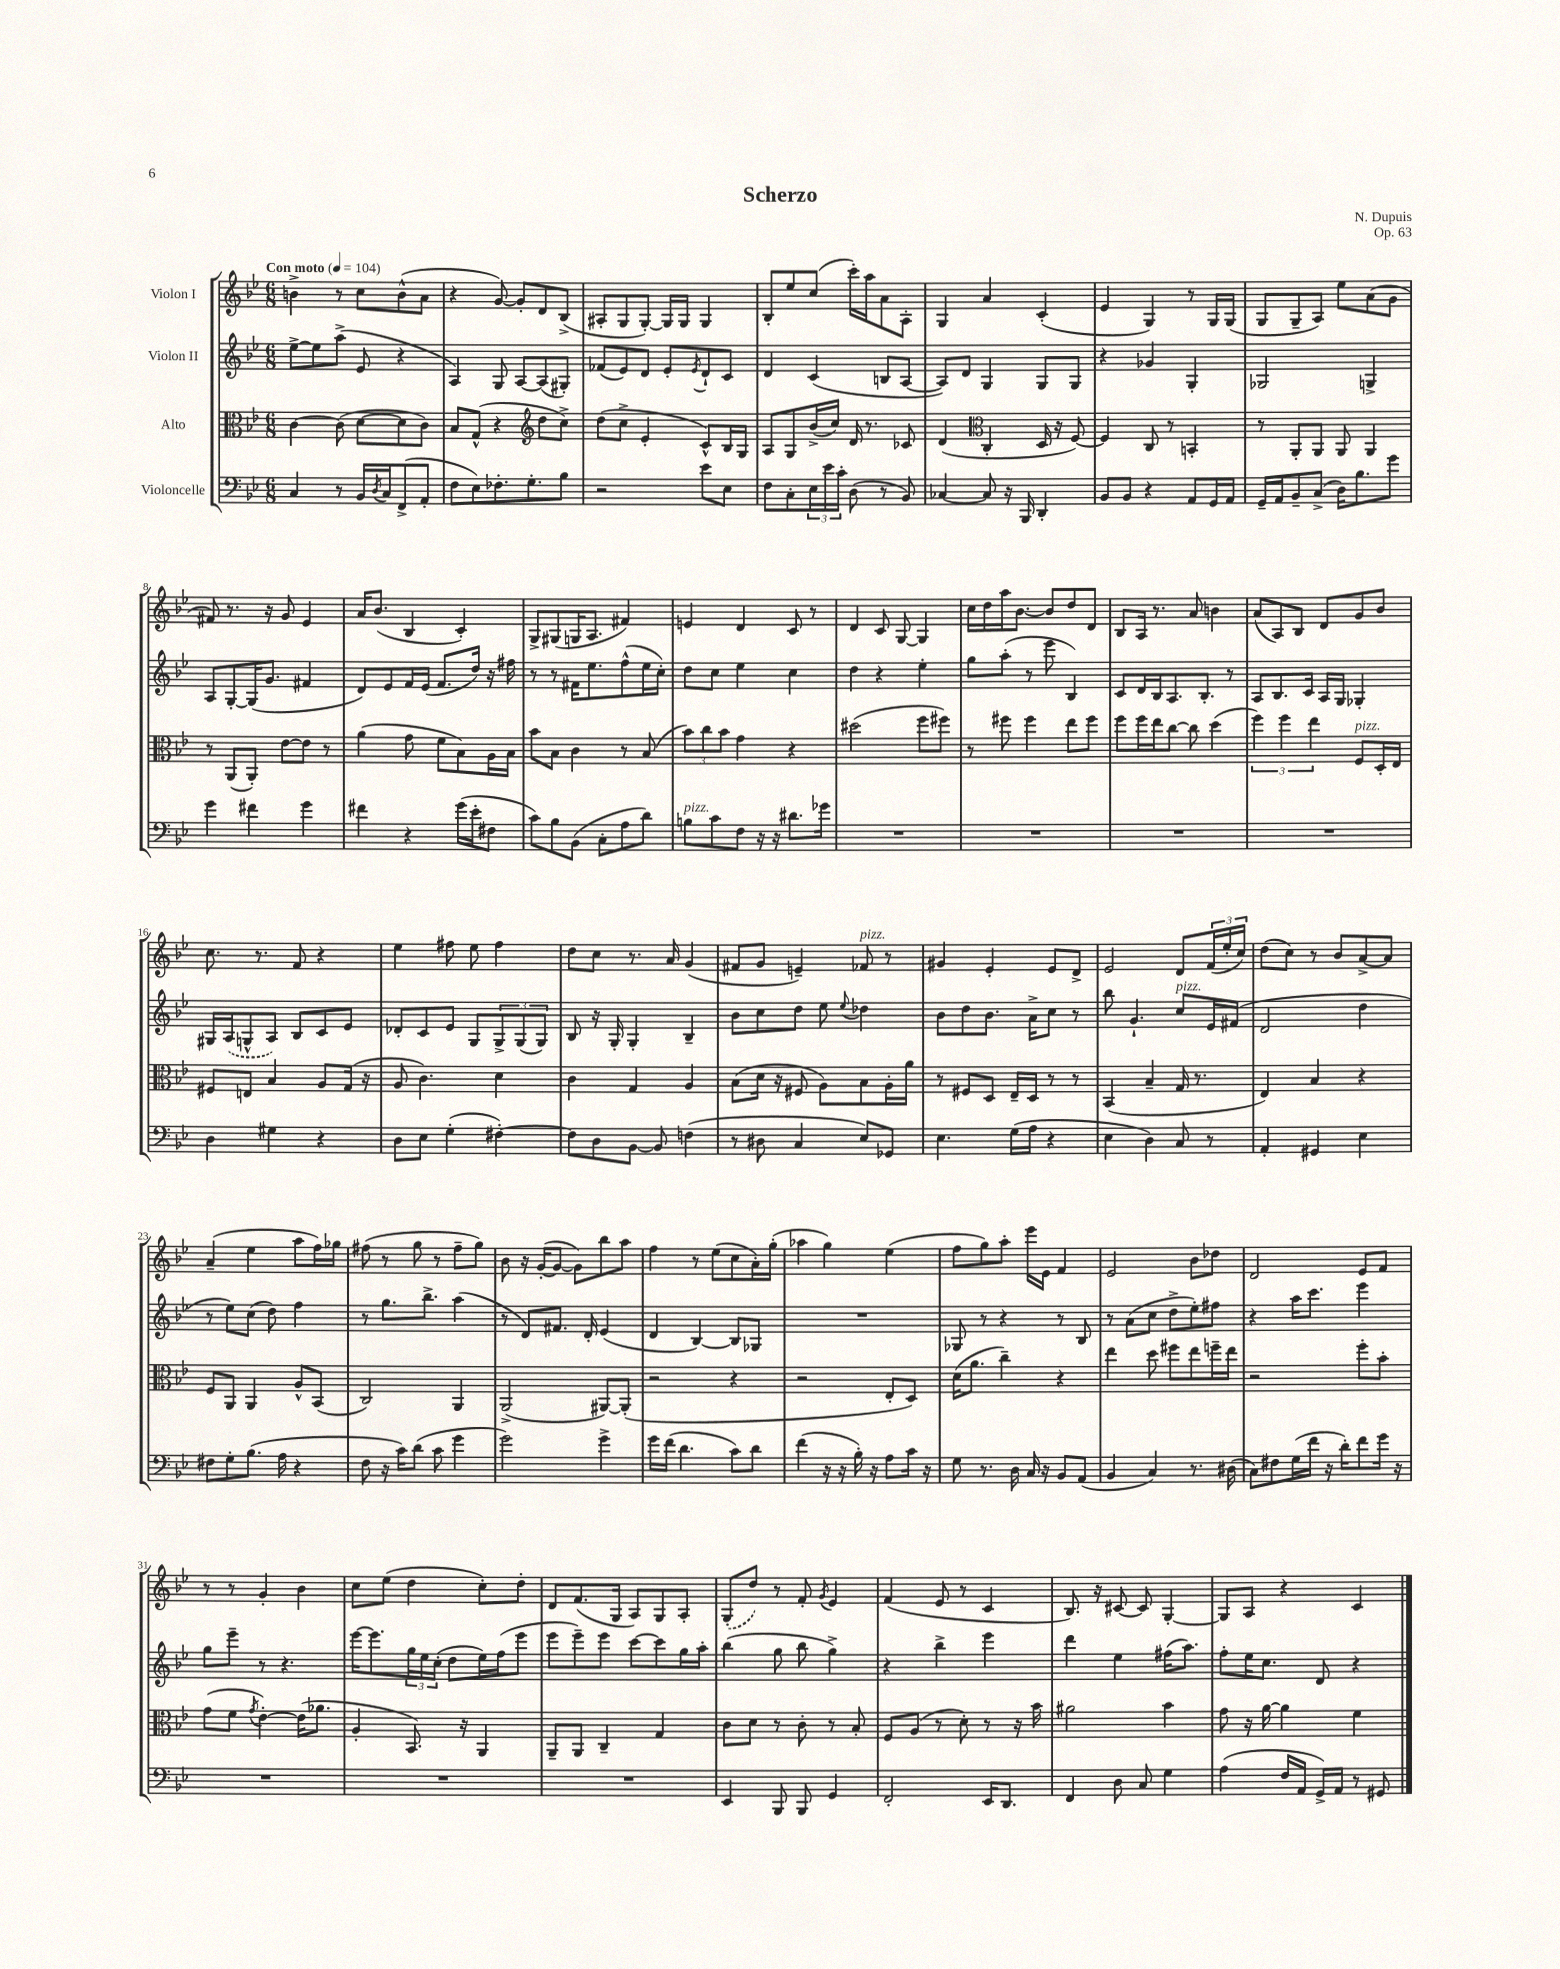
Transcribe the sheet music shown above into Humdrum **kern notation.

**kern	**kern	**kern	**kern
*staff4	*staff3	*staff2	*staff1
*clefF4	*clefC3	*clefG2	*clefG2
*k[b-e-]	*k[b-e-]	*k[b-e-]	*k[b-e-]
*M6/8	*M6/8	*M6/8	*M6/8
*MM104	*MM104	*MM104	*MM104
4C/	[4c\	[8ee-^\L	4b^\
.	.	8ee-\]	.
8r	(8c\]	(8aa^\J	8r
16BB-/LL	[8d\L	8e-/	8cc\L
8qD/	.	.	.
16C/J	.	.	.
(8FF^/	8d\]	4r	(8b^^\
8AA'/J	8c\J)	.	8a\J
=	=	=	=
8F\L	8B-/L	4A/)	4r
8E-\)	(8G^^/J	.	.
8.F-'\	4r	8G/	[8g/)
.	.	[8A/L	8g'/]L
8.G'\	.	.	.
*	*clefG2	*	*
.	8dd\L	(8A/]	8d/
8B-\J	8cc^\J)	8G#'/J)	(8B-^/J
=	=	=	=
2r	(8dd\L	(8f-/L	8A#'/L
.	8cc^\J	8e-/)	8G/
.	4e-'/	8d/J	[8G'/J)
.	.	8e-'/L	16G/]LL
.	.	.	16G/JJ
.	.	8qe-/	.
8e-\L	8c^^/L)	8d`/	4G/
8E-\J	16B-/L	8c/J	.
.	16G/JJ	.	.
=	=	=	=
8F\L	8A/L	4d/	8B-'/L
8C'\	8G/	.	8ee-/
24E-\L	(16b-^/L	(4c/	(8cc/J
24e-\	.	.	.
.	16cc/JJ)	.	.
24c'\JJ	.	.	.
(8D\	16d/	.	16ccc'\LL)
.	8.r	.	16aa\J
8r	.	8B/L	8a\
8BB-/)	8c-/	[8A/J	8A'\J
=	=	=	=
[4C-/	(4d/	8A/]L)	4G/
.	.	8d/J	.
*	*clefC3	*	*
8C-/]	4C'/	4G/	4a/
16r	.	.	.
16BBB-/	.	.	.
4DD'/	16D/	8G/L	(4c'/
.	16r	.	.
.	[8F/)	8G/J	.
=	=	=	=
8BB-/L	4F/]	4r	4e-/
8BB-/J	.	.	.
4r	8C/	4g-/	4G/)
.	8r	.	.
8AA/L	4BB'/	4G'/	8r
16GG/L	.	.	16G/LL
16AA/JJ	.	.	(16G/JJ
=	=	=	=
16GG~/LL	8r	2G-/	8G/L
16AA/J	.	.	.
8BB-~/	8AA'/L	.	8G~/
(8C^/J	8AA/J	.	8A/J)
16D\LK)	8AA/	.	8ee-\L
8.B-\	.	.	.
.	4AA/	4G^/	(8a\
8g\J	.	.	8g\J
=	=	=	=
4g\	8r	8A/L	8f#/)
.	(8AA/L	[8G'/	8.r
4f#\	8AA'/J)	(16G/]K	.
.	.	8.g/J	16r
.	[8e-\L	.	8g/
4g\	8e-\]J	4f#/	4e-/
.	8r	.	.
=	=	=	=
4f#\	(4a\	8d/L)	16a/LK
.	.	.	(8.b-/J
.	.	8e-/	.
4r	8g\	16f/L	4B-/
.	.	(16e-/JJ	.
.	8f\L	8.f/L	.
(16g\LL	8B-\)	.	4c'/)
16e-'\J	.	16dd/Jk)	.
8F#\J	16A\L	16r	.
.	16B-\JJ	16ff#\	.
=	=	=	=
8c\L)	8b-\L	8r	8G^/L
8B-\	8B-\J	8r	(8G#/
(8BB-\J	4c\	16f#\LK	16G/K
.	.	8.ee-\	8.A/J
8C'\L	.	.	.
8A\	8r	(8ff^^\	4f#/)
8d\J)	(8B-/	16ee-\L	.
.	.	16cc'\JJ)	.
=	=	=	=
8B\L	12b-\L)	8dd\L	4e/
.	12cc\	.	.
8c\	.	8cc\J	.
.	12b-\J	.	.
8F\J	4g\	4ee-\	4d/
16r	.	.	.
16r	.	.	.
8.d#\L	4r	4cc\	8c/
.	.	.	8r
16g-\Jk	.	.	.
=	=	=	=
2.r	(2dd#\	4dd\	4d/
.	.	4r	8c/
.	.	.	[8G/
.	8ff\L	4ee-'\	4G/]
.	8ff#\J)	.	.
=	=	=	=
2.r	8r	8gg\L	16cc\LL
.	.	.	16dd\
.	8ff#\	(8aa'\J	16aa\J
.	.	.	[8.b-\J
.	4ff#\	8r	.
.	.	8eee-\	8b-/]L
.	8ee-\L	4B-/)	8dd/
.	8ff#\J	.	8d/J
=	=	=	=
2.r	8ff\L	8c/L	8B-/L
.	16ff\L	16d/L	16A/Jk
.	16ee-\J	16B-/J	8.r
.	[8cc\J	8.A/	.
.	8cc\]	.	8a/
.	.	8.B-'/J	.
.	(4dd\	.	4b\
.	.	8r	.
=	=	=	=
2.r	6ff\)	8A/L	(8a/L
.	.	8.B-/	8A/)
.	6ff\	.	.
.	.	.	8B-/J
.	.	16c/Jk	.
.	6ee-\	.	.
.	.	16A/LL	8d/L
.	.	16G/JJ	.
.	8F/L	4G-'/	8g/
.	16D'/L	.	8b-/J
.	16E-/JJ	.	.
=	=	=	=
4D\	8F#/L	16G#/LL	8.cc\
.	.	(16A/J	.
.	8E/J	8G^^/	.
.	.	.	8.r
4G#\	4B-/	8A/J)	.
.	.	8B-/L	8f/
4r	8A/L	8c/	4r
.	(16G/Jk	8e-/J	.
.	16r	.	.
=	=	=	=
8D\L	8A/	8d-'/L	4ee-\
8E-\J	4.c\)	8c/	.
(4G'\	.	8e-/J	8ff#\
.	.	8G/L	8ee-\
[4F#'\)	4d\	12G^/	4ff#\
.	.	(12G/	.
.	.	12G/J)	.
=	=	=	=
8F#\]L	4c\	8B-/	8dd\L
8D\	.	16r	8cc\J
.	.	16G'/	.
[8BB-\J	4G/	4G'/	8.r
8BB-/]	.	.	.
.	.	.	16a/
(4F\	4A/	4B-~/	(4g/
=	=	=	=
8r	(8B-\L	8b-\L	8f#/L
8D#\	16d\Jk	8cc\	8g/J
.	16r	.	.
4C/	8F#/	8dd\J	4e~/)
.	8A\L)	8ee-\	.
.	.	8qqee-/	.
8E-/L)	8B-\	4dd-\	8f-/
8GG-/J	16A'\L	.	8r
.	16a\JJ	.	.
=	=	=	=
4.E-\	8r	8b-\L	4g#/
.	8F#/L	8dd\	.
.	8D/J	8.b-\J	4e-'/
(16G\LL	16E-~/LL	.	.
16A\JJ	16D/JJ	16a^\LK	.
4r	8r	8cc\J	8e-/L
.	8r	8r	8d^/J
=	=	=	=
4E-\	(4BB-/	8bb-\	2e-/
.	.	4.g`/	.
4D\)	4B-~/	.	.
8C/	16G/	8cc/L	8d/L
.	8.r	.	.
8r	.	16e-/L	(24f/L
.	.	.	24ee-'/
.	.	(16f#/JJ	.
.	.	.	24cc/JJ)
=	=	=	=
4AA'/	4E-/)	2d/	(8dd\L
.	.	.	8cc\J)
4GG#/	4B-/	.	8r
.	.	.	8b-/L
4E-\	4r	4dd\	[8a^/
.	.	.	8a/]J
=	=	=	=
8F#\L	8F/L	8r	(4a~/
8G'\	8AA/J	8ee-\L)	.
(8.B-\J	4AA/	(8cc\J	4ee-\
.	.	8dd\)	.
16A\	.	.	.
4r	8A^^/L	4ff\	8aa\L
.	(8BB-/J	.	16ff\L)
.	.	.	16gg-\JJ
=	=	=	=
8F\	2C/)	8r	(8ff#\
16r	.	8.gg\L	8r
16c\LK)	.	.	.
(8d\J	.	.	8gg\
.	.	8.bb-^\J	.
8c\	.	.	8r
4g\	4AA/	(4aa\	8ff#~\L
.	.	.	8gg\J)
=	=	=	=
2g\)	(2AA^/	8r	8b-\
.	.	8d/L)	16r
.	.	.	([16g'/LK
.	.	8.f#/J	8g/_J
.	.	.	8g\]L)
.	.	16d'/	.
4g^\	[8AA#/L)	(4e-/	8bb-\
.	(8AA#'/]J	.	8aa\J
=	=	=	=
16g\LL	2r	4d/	4ff\
(16f\JJ	.	.	.
4.d\	.	.	.
.	.	[4B-/)	8r
.	.	.	(8ee-\L
8c\L)	4r	8B-/]L	8cc\
8d\J	.	8G-/J	16a'\L)
.	.	.	(16gg'\JJ
=	=	=	=
(4f\	2r	2.r	4aa-\
16r	.	.	4gg\)
16r	.	.	.
16B-'\)	.	.	.
16r	.	.	.
8A\L	8E-'/L	.	(4ee-\
16c\Jk	8D/J)	.	.
16r	.	.	.
=	=	=	=
8G\	(16d\LK	8G-/	8ff\L
.	8.a\J	.	.
8.r	.	8r	8gg\)
.	4cc~\)	4r	8aa'\J
16D\	.	.	.
16C/	.	.	16eee-\LL
16r	.	.	16e-\JJ
8BB-/L	4r	8r	4f/
(8AA/J	.	8B-/	.
=	=	=	=
4BB-/	4ee-\	8r	2e-/
.	.	(8a\L	.
4C/)	8dd\	8cc\J	.
.	8ff#\L	8dd^\L	.
8.r	8ee-\	8ee-'\)	8b-\L
.	16ff~\L	8ff#\J	8dd-\J
(16D#\	16ee-\JJ	.	.
=	=	=	=
8C\L)	2r	4r	2d/
8F#\	.	.	.
(16G\L	.	16aa\LK	.
16f\JJ	.	8.ccc\J	.
16r	.	.	.
16d'\LK)	.	.	.
8f\	8ff'\L	4eee-\	8e-/L
16g\Jk	8b-'\J	.	8f/J
16r	.	.	.
=	=	=	=
2.r	(8g\L	8gg\L	8r
.	8f\J	8eee-~\J	8r
.	8qg/	.	.
.	[4e-'\)	8r	4g'/
.	.	4.r	.
.	(16e-\]LK	.	4b-\
.	8.a-\J	.	.
=	=	=	=
2.r	4A'/	[16eee-\LK	8cc\L
.	.	8.eee-\]	.
.	.	.	(8ee-\J
.	8.BB-/)	24gg\L	4dd\
.	.	24ee-\	.
.	.	(24cc'\JJ	.
.	.	8dd\L	.
.	16r	.	.
.	4AA/	16ee-\L)	8cc'\L)
.	.	(16ff\J	.
.	.	8eee-\J	8dd'\J
=	=	=	=
2.r	8AA~/L	8eee-\L	8d/L
.	8AA/J	8eee-~\)	(8.f/
.	4C~/	8eee-\J	.
.	.	.	16G/Jk
.	.	[8ccc\L	8A/L)
.	4G/	8ccc\]	8G/
.	.	16gg\L	8A'/J
.	.	16aa'\JJ	.
=	=	=	=
4EE-/	8c\L	(4bb-\	(8G'/L
.	8d\J	.	8dd/J)
8BBB-/	8r	8gg\	8r
8BBB-/	8c'\	8bb-\	8f'/
.	.	.	8qg/
4GG/	8r	4gg^\)	4e-/
.	8B-'/	.	.
=	=	=	=
2FF'/	8F/L	4r	(4f/
.	(8A/J	.	.
.	8r	4bb-^\	8e-/
.	8d'\)	.	8r
16EE-/LK	8r	4eee-\	4c/
8.DD/J	.	.	.
.	16r	.	.
.	16b-\	.	.
=	=	=	=
4FF/	2a#\	4ddd\	8.B-/)
.	.	.	16r
8D\	.	4ee-\	[8c#/
8C/	.	.	8c#/]
4G\	4b-\	(16ff#\LK	[4G'/
.	.	8.aa\J)	.
=	=	=	=
(4A\	8g\	8ff'\L	8G/]L
.	16r	16ee-\K	8A/J
.	[16a\	8.cc\J	.
16F/LL	4a\]	.	4r
16AA/JJ	.	.	.
16GG^/LL)	.	8d/	.
16AA/JJ	.	.	.
8r	4f\	4r	4c/
8GG#/	.	.	.
==	==	==	==
*-	*-	*-	*-
